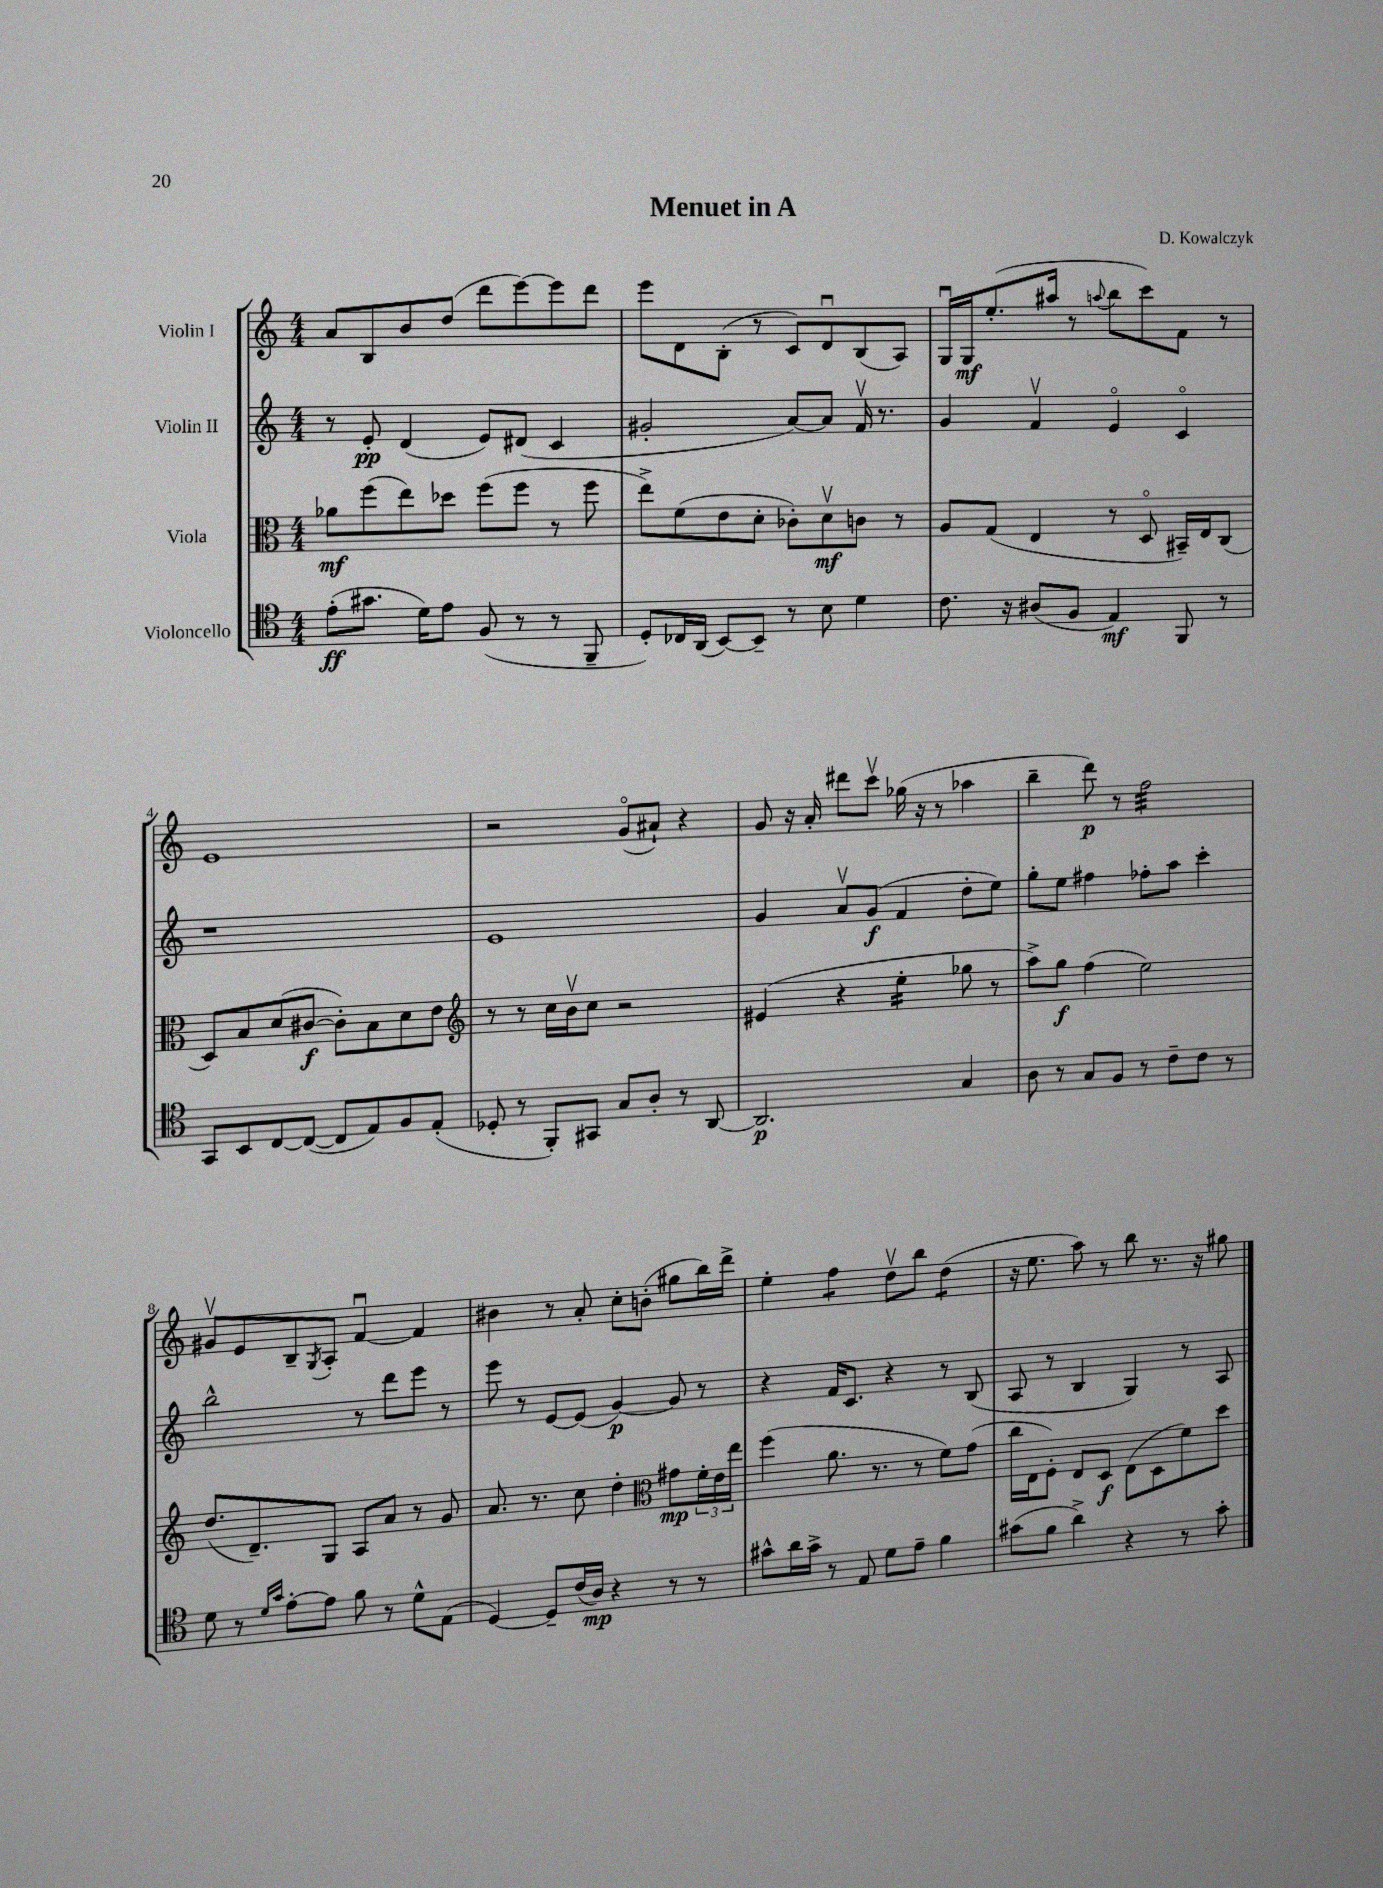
\header { title = "Menuet in A" composer = "D. Kowalczyk" }
<<
\new StaffGroup <<
\new Staff = "s0" \with { instrumentName = "Violin I" } {
    \clef treble \key c \major \numericTimeSignature \time 4/4
    a'8 b8 b'8 d''8( d'''8 e'''8~) e'''8 d'''8 |
    e'''8 d'8 b8-.( r8 c'8) d'8\downbow b8( a8) |
    g16\downbow g16\mf e''8.-.( ais''16 r8 \appoggiatura { a''8 } b''8 c'''8) f'8 r8 |
    e'1 |
    r2 g'8\flageolet( ais'8-!) r4 |
    g'8 r16 a'16-. dis'''8 c'''8\upbow ges''16( r16 r8 aes''4 |
    b''4-- d'''8\p) r8 f''2:32 |
    gis'8\upbow e'8 b8-- \acciaccatura { g8 } a8-. f'4~\downbow f'4 |
    bis'4 r8 a'8-. c''8-. b'8-.( gis''8 b''16) d'''16-> |
    e''4-. f''4:8 d''8\upbow b''8 d''4:8( |
    r16 e''8. a''8) r8 b''8 r8. r16 gis''8 \bar "|." |
}
\new Staff = "s1" \with { instrumentName = "Violin II" } {
    \clef treble \key c \major \numericTimeSignature \time 4/4
    r8 e'8-.\pp d'4( e'8) dis'8( c'4 |
    gis'2-. a'8~) a'8 f'16\upbow r8. |
    g'4 f'4\upbow e'4\flageolet c'4\flageolet |
    r1 |
    e'1 |
    g'4 a'8\upbow g'8\f( f'4 d''8-. e''8) |
    g''8-. e''8 fis''4 fes''8-. a''8 c'''4-. |
    b''2-^ r8 d'''8 e'''8 r8 |
    e'''8 r8 e'8~ e'8( g'4~\p) g'8 r8 |
    r4 f'16 c'8. r4 r8 b8( |
    a8 r8 b4 g4) r8 a8 \bar "|." |
}
\new Staff = "s2" \with { instrumentName = "Viola" } {
    \clef alto \key c \major \numericTimeSignature \time 4/4
    aes'8\mf f''8( e''8) des''8 f''8( f''8 r8 f''8 |
    e''8->) f'8( e'8 d'8-. ces'8-.) d'8\upbow\mf c'8 r8 |
    a8 g8( e4 r8 d8\flageolet bis,16--) e16 c8( |
    d8) b8 d'8( cis'8~\f cis'8-.) b8 d'8 e'8 |
    \clef treble r8 r8 c''16 b'16\upbow c''8 r2 |
    eis'4( r4 e''4:16-. ges''8 r8 |
    a''8->) g''8\f f''4( e''2) |
    d''8.( d'8.--) g8 a8 a'8 r8 g'8 |
    a'8. r8. c''8 d''4-. \clef alto gis'8\mp \tuplet 3/2 { f'16-. e'16 e''16 } |
    f''4( a'8. r8. r8 f'8) g'8( |
    c''16 e16 f8-.) e8 d8\f e8( d8 f'8) d''8 \bar "|." |
}
\new Staff = "s3" \with { instrumentName = "Violoncello" } {
    \clef tenor \key c \major \numericTimeSignature \time 4/4
    e'8-.\ff( gis'8. d'16) e'8 f8( r8 r8 f,8-- |
    d8-.) ces16 a,16( b,8~) b,8-- r8 b8 d'4 |
    c'8. r16 ais8( f8 e4\mf) f,8 r8 |
    g,8 b,8 c8~ c8~( c8 e8) f8 e8-.( |
    des8-. r8 f,8-.) gis,8 g8 a8-. r8 a,8~ |
    a,2.\p g4 |
    a8 r8 g8 f8 r8 c'8-- c'8 r8 |
    d'8 r8 \grace { d'16 g'16 } e'8~-. e'8 f'8 r8 d'8-^ e8( |
    d4~) d8-- c'16( a16\mp) r4 r8 r8 |
    gis'8-^ a'16 gis'16-> r8 e8 d'8 e'8-- f'4 |
    gis'8( f'8 a'4->) r4 r8 gis'8-. \bar "|." |
}
>>
>>
